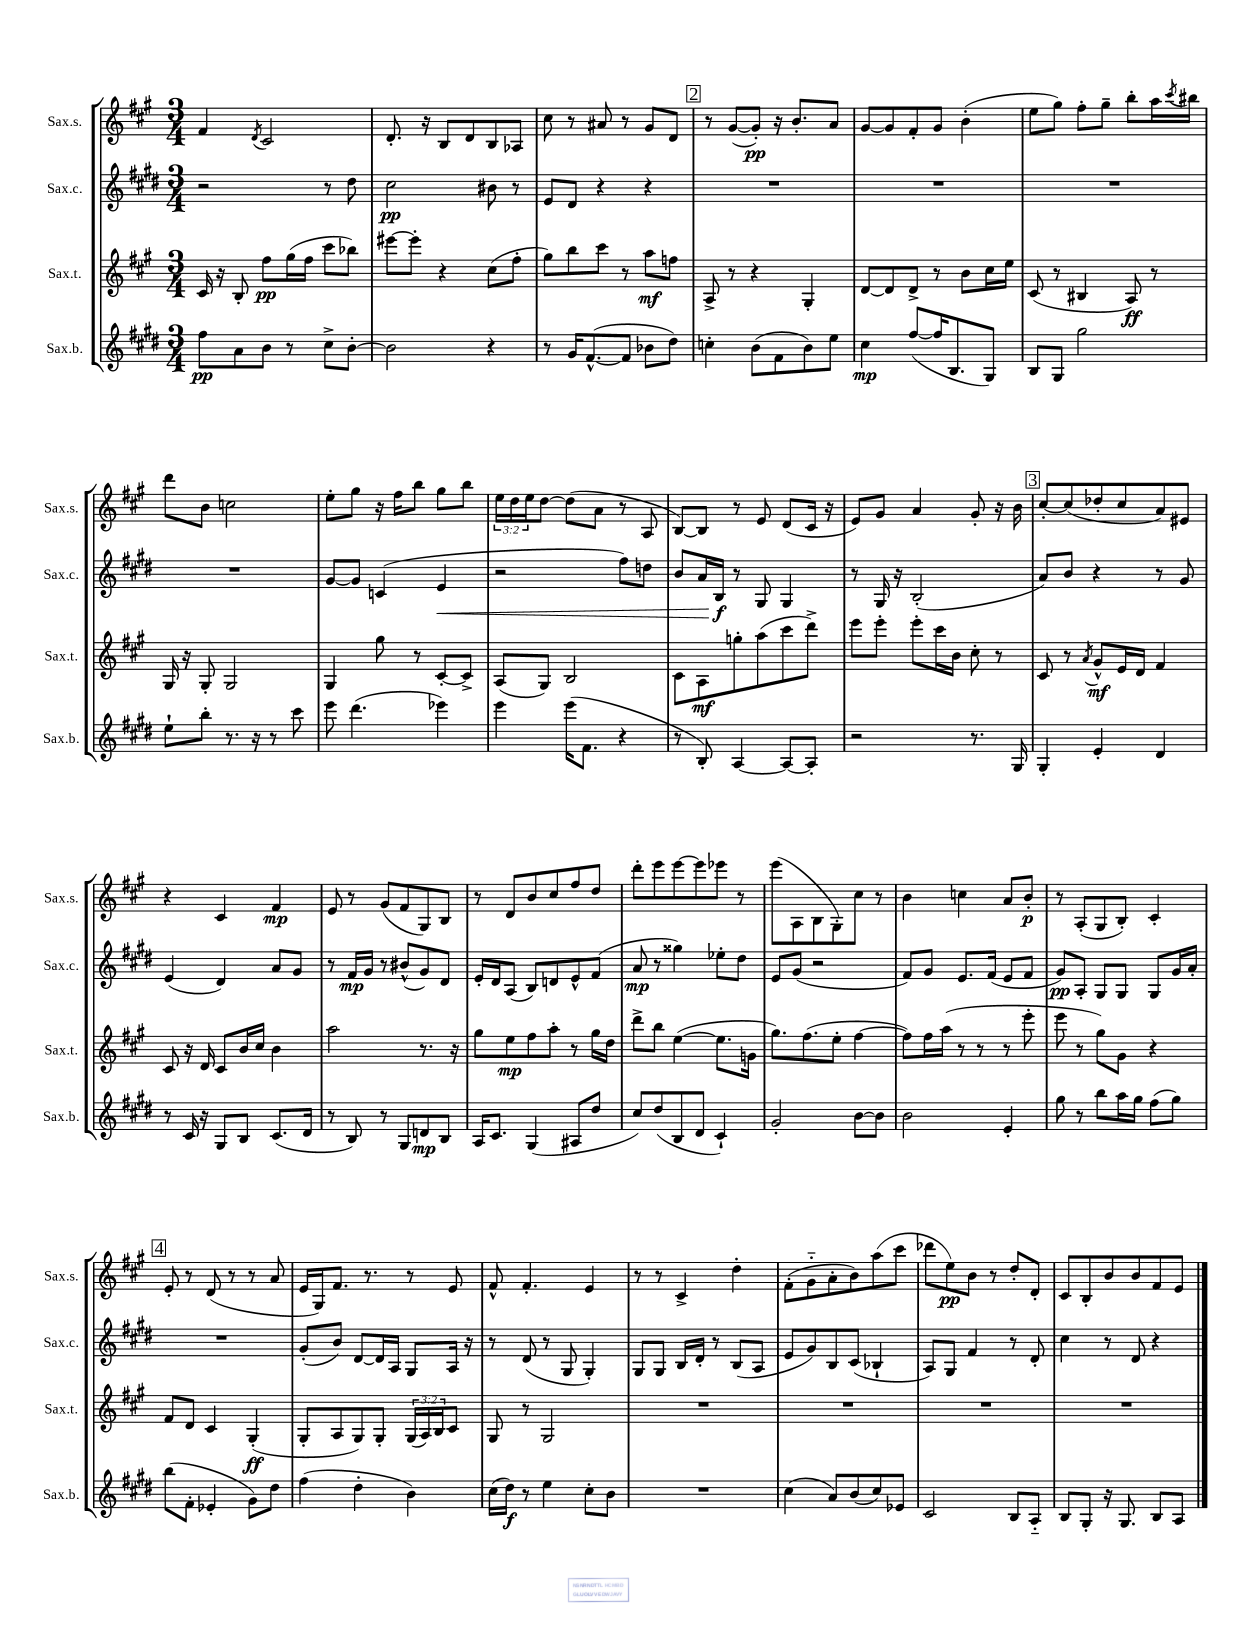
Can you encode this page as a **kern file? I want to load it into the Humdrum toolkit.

**kern	**dynam	**kern	**dynam	**kern	**dynam	**kern	**dynam
*part4	*part4	*part3	*part3	*part2	*part2	*part1	*part1
*staff4	*staff4	*staff3	*staff3	*staff2	*staff2	*staff1	*staff1
*I"Sax.b.	*	*I"Sax.t.	*	*I"Sax.c.	*	*I"Sax.s.	*
*I'Sax.b.	*	*I'Sax.t.	*	*I'Sax.c.	*	*I'Sax.s.	*
*clefG2	*	*clefG2	*	*clefG2	*	*clefG2	*
*k[f#c#g#d#]	*	*k[f#c#g#]	*	*k[f#c#g#d#]	*	*k[f#c#g#]	*
*M3/4	*	*M3/4	*	*M3/4	*	*M3/4	*
=10	=10	=10	=10	=10	=10	=10	=10
8ff#\L	pp	16c#/	.	2r	.	4f#/	.
.	.	16r	.	.	.	.	.
8a\	.	8B'/	.	.	.	.	.
.	.	.	.	.	.	8qd/	.
8b\J	.	8ff#\L	pp	.	.	2c#/	.
8r	.	(16gg#\L	.	.	.	.	.
.	.	16ff#\JJ	.	.	.	.	.
8cc#^\L	.	8ccc#\L	.	8r	.	.	.
[8b'\J	.	8bb-X\J)	.	8dd#\	.	.	.
=11	=11	=11	=11	=11	=11	=11	=11
2b\]	.	[8eee#X\L	.	2cc#\	pp	8.d'/	.
.	.	8eee#'\J]	.	.	.	.	.
.	.	.	.	.	.	16r	.
.	.	4r	.	.	.	8B/L	.
.	.	.	.	.	.	8d/	.
4r	.	(8cc#\L	.	8b#X\	.	8B/	.
.	.	8ff#'\J	.	8r	.	8A-X/J	.
=12	=12	=12	=12	=12	=12	=12	=12
8r	.	8gg#\L)	.	8e/L	.	8cc#\	.
16g#/KL	.	8bb\	.	8d#/J	.	8r	.
([8.f#^^/	.	.	.	.	.	.	.
.	.	8ccc#\J	.	4r	.	8a#X/	.
8f#/J]	.	8r	.	.	.	8r	.
8b-X\L	.	8aa\L	mf	4r	.	8g#/L	.
8dd#\J)	.	8ffn\J	.	.	.	8d/J	.
!!LO:REH:place=s1:t=2
=13	=13	=13	=13	=13	=13	=13	=13
4ccn'\	.	8A^/	.	2.r	.	8r	.
.	.	8r	.	.	.	([8g#/L	.
(8b\L	.	4r	.	.	.	8g#'/J])	pp
8f#\	.	.	.	.	.	16r	.
.	.	.	.	.	.	8.b'/L	.
8b\)	.	4G#'/	.	.	.	.	.
8ee\J	.	.	.	.	.	8a/J	.
=14	=14	=14	=14	=14	=14	=14	=14
4cc#\	mp	[8d/L	.	2.r	.	[8g#/L	.
.	.	8d/]	.	.	.	8g#/]	.
([8ff#/L	.	8d^/J	.	.	.	8f#'/	.
16ff#/K]	.	8r	.	.	.	8g#/J	.
8.B/	.	.	.	.	.	.	.
.	.	8b\L	.	.	.	(4b'\	.
8G#/J)	.	16cc#\L	.	.	.	.	.
.	.	16ee\JJ	.	.	.	.	.
=15	=15	=15	=15	=15	=15	=15	=15
8B/L	.	(8c#/	.	2.r	.	8ee\L	.
8G#/J	.	8r	.	.	.	8gg#\J)	.
2gg#\	.	4B#X/	.	.	.	8ff#'\L	.
.	.	.	.	.	.	8gg#~\J	.
.	.	8A/)	ff	.	.	8bb'\L	.
.	.	8r	.	.	.	16aa\L	.
.	.	.	.	.	.	8qccc#/	.
.	.	.	.	.	.	16bb#X\JJ	.
!!LO:LB:g=z
=16	=16	=16	=16	=16	=16	=16	=16
8ee`\L	.	16G#/	.	2.r	.	8ddd\L	.
.	.	16r	.	.	.	.	.
8bb'\J	.	8G#'/	.	.	.	8b\J	.
8.r	.	2G#/	.	.	.	2ccn\	.
16r	.	.	.	.	.	.	.
8r	.	.	.	.	.	.	.
8ccc#\	.	.	.	.	.	.	.
=17	=17	=17	=17	=17	=17	=17	=17
8eee\	.	4G#/	.	[8g#/L	.	8ee'\L	.
(4.ddd#\	.	.	.	8g#/J]	.	8gg#\J	.
.	.	8gg#\	.	(4cn/	.	16r	.
.	.	.	.	.	.	16ff#\KL	.
.	.	8r	.	.	.	8bb\J	.
!	!	!	!	!	!LO:HP:b	!	!
4eee-X\)	.	[8c#'/L	.	4e/	<	8gg#\L	.
.	.	8c#^/J]	.	.	.	8bb\J	.
=18	=18	=18	=18	=18	=18	=18	=18
4eee\	.	(8A/L	.	2r	.	24ee\LL	.
.	.	.	.	.	.	24dd\	.
.	.	.	.	.	.	24ee\J	.
.	.	8G#/J)	.	.	.	[8dd\J	.
(16eee\KL	.	2B/	.	.	.	(8dd\L]	.
8.f#\J	.	.	.	.	.	.	.
.	.	.	.	.	.	8a\J	.
4r	.	.	.	8ff#\L)	.	8r	.
.	.	.	.	8ddn\J	.	8A/	.
=19	=19	=19	=19	=19	=19	=19	=19
8r	.	8c#\L	.	8b/L	.	[8B/L)	.
8B'/)	.	8A\	mf	16a/L	.	8B/J]	.
.	.	.	.	16B/JJ	f	.	.
[4A/	.	8ggn'\	.	8r	[	8r	.
.	.	(8aa\	.	8G#/	.	8e/	.
8A/L_	.	8ccc#\	.	4G#/	.	(8d/L	.
8A'/J]	.	8ddd^\J)	.	.	.	16c#/Jk	.
.	.	.	.	.	.	16r	.
=20	=20	=20	=20	=20	=20	=20	=20
2r	.	8eee\L	.	8r	.	8e/L)	.
.	.	8eee'\J	.	16G#/	.	8g#/J	.
.	.	.	.	16r	.	.	.
.	.	8eee'\L	.	(2B'/	.	4a/	.
.	.	16ccc#\L	.	.	.	.	.
.	.	16b\JJ	.	.	.	.	.
8.r	.	8cc#'\	.	.	.	8g#'/	.
.	.	8r	.	.	.	16r	.
16G#/	.	.	.	.	.	16b\	.
!!LO:REH:place=s1:t=3
=21	=21	=21	=21	=21	=21	=21	=21
4G#'/	.	8c#/	.	8a/L)	.	[8cc#'/L	.
.	.	8r	.	8b/J	.	(8cc#/]	.
.	.	8qa/	.	.	.	.	.
4e'/	.	8g#^^/L	mf	4r	.	8dd-X'/	.
.	.	16e/L	.	.	.	8cc#/	.
.	.	16d/JJ	.	.	.	.	.
4d#/	.	4f#/	.	8r	.	8a/)	.
.	.	.	.	8g#/	.	8e#X/J	.
!!LO:LB:g=z
=22	=22	=22	=22	=22	=22	=22	=22
8r	.	8c#/	.	(4e/	.	4r	.
16c#/	.	16r	.	.	.	.	.
16r	.	16d/	.	.	.	.	.
8G#/L	.	8c#/L	.	4d#/)	.	4c#/	.
8B/J	.	16b/L	.	.	.	.	.
.	.	16cc#/JJ	.	.	.	.	.
(8.c#/L	.	4b\	.	8a/L	.	4f#/	mp
.	.	.	.	8g#/J	.	.	.
16d#/Jk	.	.	.	.	.	.	.
=23	=23	=23	=23	=23	=23	=23	=23
8r	.	2aa\	.	8r	.	8e/	.
8B/)	.	.	.	16f#/LL	mp	8r	.
.	.	.	.	16g#/JJ	.	.	.
8r	.	.	.	8r	.	(8g#/L	.
8G#/L	.	.	.	(8b#X^^/L	.	8f#/	.
8dn/	mp	8.r	.	8g#/)	.	8G#/)	.
8B/J	.	.	.	8d#/J	.	8B/J	.
.	.	16r	.	.	.	.	.
=24	=24	=24	=24	=24	=24	=24	=24
16A/KL	.	8gg#\L	.	16e'/LL	.	8r	.
8.c#/J	.	.	.	16d#/J	.	.	.
.	.	8ee\	mp	(8A/J	.	8d/L	.
(4G#/	.	8ff#\	.	8B/L)	.	8b/	.
.	.	8aa'\J	.	8dn/	.	8cc#/	.
8A#X/L	.	8r	.	8e^^/	.	8ff#/	.
8dd#/J	.	16gg#\LL	.	(8f#/J	.	8dd/J	.
.	.	16dd\JJ	.	.	.	.	.
=25	=25	=25	=25	=25	=25	=25	=25
8cc#/L)	.	8ddd^\L	.	8a/	mp	8ddd'\L	.
(8dd#/	.	8bb\J	.	8r	.	8eee\	.
8B/	.	([4ee\	.	4gg##X\)	.	[8eee\	.
8d#/J	.	.	.	.	.	8eee\]	.
4c#`/)	.	8.ee\L]	.	8ee-X'\L	.	8eee-X\J	.
.	.	.	.	8dd#\J	.	8r	.
.	.	16gn\Jk	.	.	.	.	.
=26	=26	=26	=26	=26	=26	=26	=26
2g#'/	.	8.gg#\L)	.	8e/L	.	(8eee\L	.
.	.	.	.	(8g#/J	.	8A\	.
.	.	(8.ff#\	.	.	.	.	.
.	.	.	.	2r	.	8B\	.
.	.	8ee'\J	.	.	.	8G#'\)	.
[8b\L	.	[4ff#\	.	.	.	8cc#\J	.
8b\J]	.	.	.	.	.	8r	.
=27	=27	=27	=27	=27	=27	=27	=27
2b\	.	8ff#\L])	.	8f#/L)	.	4b\	.
.	.	16ff#\L	.	8g#/J	.	.	.
.	.	(16aa\JJ	.	.	.	.	.
.	.	8r	.	8.e/L	.	4ccn\	.
.	.	8r	.	.	.	.	.
.	.	.	.	(16f#/Jk	.	.	.
4e'/	.	8r	.	8e/L	.	8a/L	.
.	.	8eee'\	.	8f#/J	.	8b'/J	p
=28	=28	=28	=28	=28	=28	=28	=28
8gg#\	.	8eee\	.	8g#/L)	pp	8r	.
8r	.	8r	.	8A'/J	.	(8A'/L	.
8bb\L	.	8gg#\L)	.	8G#/L	.	8G#/	.
16aa\L	.	8g#\J	.	8G#/J	.	8B'/J)	.
16gg#\JJ	.	.	.	.	.	.	.
(8ff#\L	.	4r	.	8G#/L	.	4c#'/	.
8gg#\J)	.	.	.	16g#/L	.	.	.
.	.	.	.	16a'/JJ	.	.	.
!!LO:LB:g=z
!!LO:REH:place=s1:t=4
=29	=29	=29	=29	=29	=29	=29	=29
(8bb\L	.	8f#/L	.	2.r	.	8e'/	.
8f#'\J	.	8d/J	.	.	.	8r	.
4e-X'/	.	4c#/	.	.	.	(8d/	.
.	.	.	.	.	.	8r	.
8g#\L)	.	(4G#'/	ff	.	.	8r	.
8dd#\J	.	.	.	.	.	8a/	.
=30	=30	=30	=30	=30	=30	=30	=30
(4ff#\	.	8G#'/L	.	(8g#'/L	.	16e/LL	.
.	.	.	.	.	.	16G#/J)	.
.	.	8A/	.	8b/J)	.	8.f#/J	.
4dd#'\	.	8G#/)	.	[8d#/L	.	.	.
.	.	.	.	.	.	8.r	.
.	.	8G#'/J	.	16d#/L]	.	.	.
.	.	.	.	16A/JJ	.	.	.
4b\)	.	(24G#/LL	.	8G#/L	.	8r	.
.	.	24A/)	.	.	.	.	.
.	.	24B/J	.	.	.	.	.
.	.	8c#/J	.	16A/Jk	.	8e/	.
.	.	.	.	16r	.	.	.
=31	=31	=31	=31	=31	=31	=31	=31
(16cc#\LL	.	8G#/	.	8r	.	8f#^^/	.
16dd#\JJ)	f	.	.	.	.	.	.
8r	.	8r	.	(8d#/	.	4.f#'/	.
4ee\	.	2G#/	.	8r	.	.	.
.	.	.	.	8G#/	.	.	.
8cc#'\L	.	.	.	4G#'/)	.	4e/	.
8b\J	.	.	.	.	.	.	.
=32	=32	=32	=32	=32	=32	=32	=32
2.r	.	2.r	.	8G#/L	.	8r	.
.	.	.	.	8G#/J	.	8r	.
.	.	.	.	16B/LL	.	4c#^/	.
.	.	.	.	16d#'/JJ	.	.	.
.	.	.	.	8r	.	.	.
.	.	.	.	(8B/L	.	4dd'\	.
.	.	.	.	8A/J	.	.	.
=33	=33	=33	=33	=33	=33	=33	=33
(4cc#\	.	2.r	.	8e/L	.	(8f#'\L	.
.	.	.	.	8g#/)	.	8g#\	.
8a/L)	.	.	.	8B/	.	8a'\	.
(8b/	.	.	.	(8c#/J	.	8b\)	.
8cc#/)	.	.	.	4B-X`/	.	(8aa\	.
8e-X/J	.	.	.	.	.	8ccc#\J	.
=34	=34	=34	=34	=34	=34	=34	=34
2c#/	.	2.r	.	8A/L)	.	8ddd-X\L	.
.	.	.	.	8G#/J	.	8ee\)	pp
.	.	.	.	4f#/	.	8b\J	.
.	.	.	.	.	.	8r	.
8B/L	.	.	.	8r	.	8dd'/L	.
8A/J	.	.	.	8d#'/	.	8d'/J	.
=35	=35	=35	=35	=35	=35	=35	=35
8B/L	.	2.r	.	4cc#\	.	8c#/L	.
8G#'/J	.	.	.	.	.	8B'/	.
16r	.	.	.	8r	.	8b/	.
8.G#/	.	.	.	.	.	.	.
.	.	.	.	8d#/	.	8b/	.
8B/L	.	.	.	4r	.	8f#/	.
8A/J	.	.	.	.	.	8e/J	.
==	==	==	==	==	==	==	==
*-	*-	*-	*-	*-	*-	*-	*-
